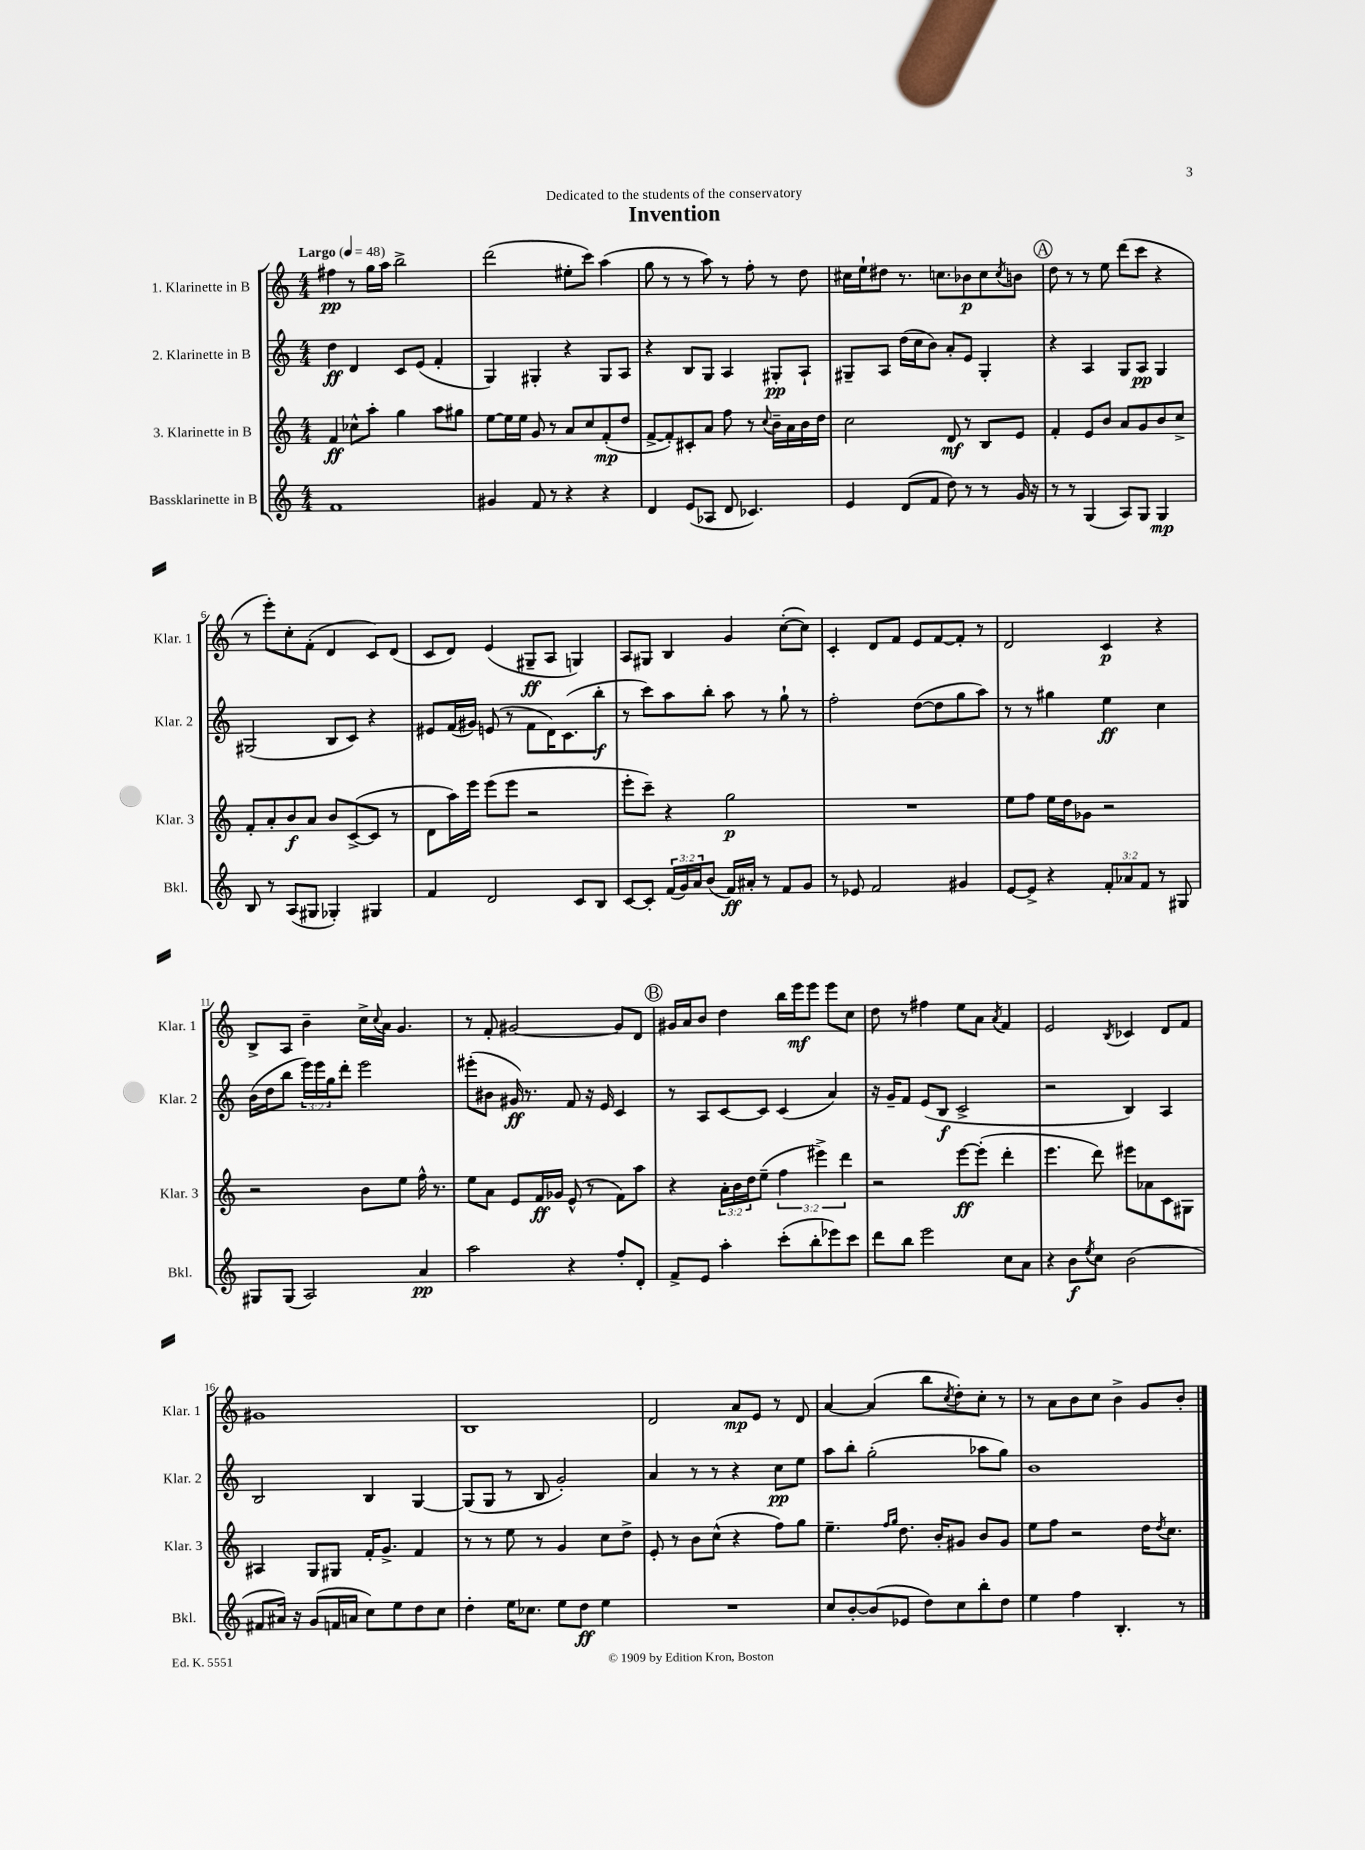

**kern	**dynam	**kern	**dynam	**kern	**dynam	**kern	**dynam
*part4	*part4	*part3	*part3	*part2	*part2	*part1	*part1
*staff4	*staff4	*staff3	*staff3	*staff2	*staff2	*staff1	*staff1
*I"Bassklarinette in B	*	*I"3. Klarinette in B	*	*I"2. Klarinette in B	*	*I"1. Klarinette in B	*
*I'Bkl.	*	*I'Klar. 3	*	*I'Klar. 2	*	*I'Klar. 1	*
*clefG2	*	*clefG2	*	*clefG2	*	*clefG2	*
*k[]	*	*k[]	*	*k[]	*	*k[]	*
*M4/4	*	*M4/4	*	*M4/4	*	*M4/4	*
*MM48	*	*MM48	*	*MM48	*	*MM48	*
=1	=1	=1	=1	=1	=1	=1	=1
!	!	!	!	!	!	!LO:TX:a:B:t=Largo	!
1f	.	4f/	ff	4dd\	ff	4ff#X\	pp
.	.	8cc-X^^\L	.	4d/	.	8r	.
.	.	8aa'\J	.	.	.	16gg\LL	.
.	.	.	.	.	.	16aa\JJ	.
.	.	4gg\	.	8c/L	.	2bb^\	.
.	.	.	.	(8e/J	.	.	.
.	.	8aa\L	.	4f'/	.	.	.
.	.	8gg#X\J	.	.	.	.	.
=2	=2	=2	=2	=2	=2	=2	=2
4g#X/	.	[8ee\L	.	4G/)	.	(2ddd\	.
.	.	16ee\L]	.	.	.	.	.
.	.	16ee\JJ	.	.	.	.	.
8f/	.	8g/	.	4G#X'/	.	.	.
8r	.	8r	.	.	.	.	.
4r	.	8a/L	.	4r	.	8ee#X'\L	.
.	.	8cc/	.	.	.	8ccc\J)	.
4r	.	(8f'/	mp	8G#/L	.	(4aa\	.
.	.	8dd/J	.	8A/J	.	.	.
=3	=3	=3	=3	=3	=3	=3	=3
4d/	.	[8f^/L	.	4r	.	8gg\	.
.	.	8f'/])	.	.	.	8r	.
(8e/L	.	8c#X'/	.	8B/L	.	8r	.
8A-X/J	.	8a/J	.	8G/J	.	8aa\)	.
8d/	.	8ff\	.	4A/	.	8r	.
4.c-X/)	.	8r	.	.	.	8ff'\	.
.	.	8qqcc/	.	.	.	.	.
.	.	16b~\LL	.	8G#X'/L	pp	8r	.
.	.	16a\	.	.	.	.	.
.	.	16b\	.	8A`/J	.	8dd\	.
.	.	16dd\JJ	.	.	.	.	.
=4	=4	=4	=4	=4	=4	=4	=4
4e/	.	2cc\	.	8G#X~/L	.	16cc#X\LL	.
.	.	.	.	.	.	16ee`\J	.
.	.	.	.	8A/J	.	8dd#X\J	.
(8d/L	.	.	.	(16dd\LL	.	8.r	.
.	.	.	.	16cc\J	.	.	.
8f/J	.	.	.	8b\J)	.	.	.
.	.	.	.	.	.	8.ccn\L	.
8dd\)	.	8d/	mf	8a'/L	.	.	.
8r	.	8r	.	8e/J	.	8b-X\	p
8r	.	8B/L	.	4G#'/	.	8cc\	.
.	.	.	.	.	.	8qcc/	.
16g/	.	8e/J	.	.	.	8bn\J	.
16r	.	.	.	.	.	.	.
!!LO:REH:place=s1:t=A
=5	=5	=5	=5	=5	=5	=5	=5
8r	.	4f'/	.	4r	.	8dd\	.
8r	.	.	.	.	.	8r	.
(4G/	.	8e/L	.	4A/	.	8r	.
.	.	8b/J	.	.	.	8ee\	.
8A/L)	.	8a/L	.	8G/L	.	(8ddd\L	.
8G/J	.	8g/	.	8A/J	pp	8ccc\J	.
4G/	mp	8b/	.	4G/	.	4r	.
.	.	8cc^/J	.	.	.	.	.
!!LO:LB:g=z
=6	=6	=6	=6	=6	=6	=6	=6
8B/	.	8f'/L	.	(2G#X/	.	8r	.
8r	.	8a'/	.	.	.	8eee'\L)	.
(8A/L	.	8b/	f	.	.	8cc'\	.
8G#X/J	.	8a/J	.	.	.	(8f'\J	.
4G-X'/)	.	8b/L	.	8B/L	.	4d/	.
.	.	([8c^/	.	8c/J)	.	.	.
4G#X/	.	8c/J]	.	4r	.	8c/L)	.
.	.	8r	.	.	.	(8d/J	.
=7	=7	=7	=7	=7	=7	=7	=7
4f/	.	8d\L	.	8e#X/L	.	8c/L	.
.	.	16aa\L)	.	(16f/L	.	8d/J)	.
.	.	16eee\JJ	.	16g#X/JJ)	.	.	.
2d/	.	(8eee\L	.	(8en/	.	(4e/	.
.	.	8eee\J	.	8r	.	.	.
.	.	2r	.	8f\L	.	8G#X~/L	ff
.	.	.	.	16d\K)	.	8A/J	.
.	.	.	.	(8.c\	.	.	.
8c/L	.	.	.	.	.	4Gn/)	.
8B/J	.	.	.	8bb'\J	f	.	.
=8	=8	=8	=8	=8	=8	=8	=8
[8c/L	.	8eee'\L	.	8r	.	8A/L	.
8c'/J]	.	8ccc~\J)	.	8ccc\L)	.	8G#X/J	.
(24f/LL	.	4r	.	8aa\	.	4B/	.
24g/)	.	.	.	.	.	.	.
24a/J	.	.	.	.	.	.	.
(8b/J	.	.	.	8bb'\J	.	.	.
16f/LL)	ff	2gg\	p	8aa\	.	4g/	.
16a#X'/JJ	.	.	.	.	.	.	.
8r	.	.	.	8r	.	.	.
8f/L	.	.	.	8gg`\	.	([8cc'\L	.
8g/J	.	.	.	8r	.	8cc\J])	.
=9	=9	=9	=9	=9	=9	=9	=9
8r	.	1r	.	2ff'\	.	4c'/	.
8e-X/	.	.	.	.	.	.	.
2f/	.	.	.	.	.	8d/L	.
.	.	.	.	.	.	8f/J	.
.	.	.	.	([8dd\L	.	8e/L	.
.	.	.	.	8dd\]	.	[8f/	.
4g#X/	.	.	.	8gg\	.	8f'/J]	.
.	.	.	.	8aa\J)	.	8r	.
=10	=10	=10	=10	=10	=10	=10	=10
[8e/L	.	8ee\L	.	8r	.	2d/	.
8e^/J]	.	8ff\J	.	8r	.	.	.
4r	.	16ee\LL	.	4gg#X\	.	.	.
.	.	16dd\J	.	.	.	.	.
.	.	8g-X\J	.	.	.	.	.
12f'/L	.	2r	.	4ee\	ff	4c/	p
12a-X/	.	.	.	.	.	.	.
12f/J	.	.	.	.	.	.	.
8r	.	.	.	4cc\	.	4r	.
8G#X/	.	.	.	.	.	.	.
!!LO:LB:g=z
=11	=11	=11	=11	=11	=11	=11	=11
8G#X/L	.	2r	.	(16b\LL	.	8B^/L	.
.	.	.	.	16dd\J	.	.	.
(8G#/J	.	.	.	8bb\J	.	8A/J	.
2A/)	.	.	.	24eee\LL)	.	4b~\	.
.	.	.	.	24eee\	.	.	.
.	.	.	.	24gg\J	.	.	.
.	.	.	.	8ddd'\J	.	.	.
.	.	8b\L	.	2eee\	.	16cc^\LL	.
.	.	.	.	.	.	8qqcc/	.
.	.	.	.	.	.	16a\JJ	.
.	.	8ee\J	.	.	.	4.g/	.
4a/	pp	16ff^^\	.	.	.	.	.
.	.	8.r	.	.	.	.	.
=12	=12	=12	=12	=12	=12	=12	=12
2aa\	.	8ee\L	.	(8eee#X'\L	.	8r	.
.	.	8a\J	.	8b#X\J	.	8f'/	.
.	.	8e/L	.	16g#X/)	ff	[2g#X/	.
.	.	.	.	8.r	.	.	.
.	.	16f/L	ff	.	.	.	.
.	.	16g-X/JJ	.	.	.	.	.
4r	.	(8e^^/	.	8f/	.	.	.
.	.	8r	.	16r	.	.	.
.	.	.	.	16e/	.	.	.
8ff'/L	.	8f\L)	.	4c/	.	8g#/L]	.
8d'/J	.	8aa\J	.	.	.	8d/J	.
!!LO:REH:place=s1:t=B
=13	=13	=13	=13	=13	=13	=13	=13
8f^/L	.	4r	.	8r	.	16g#X/LL	.
.	.	.	.	.	.	16a/J	.
8e/J	.	.	.	8A/L	.	8b/J	.
4aa'\	.	24a'\LL	.	[8c/	.	4dd\	.
.	.	24b\	.	.	.	.	.
.	.	24dd\J	.	.	.	.	.
.	.	(8ee~\J	.	8c/J]	.	.	.
(8ccc'\L	.	6ff\	.	(4c/	.	16bb\LL	.
.	.	.	.	.	.	16eee\J	mf
8bb'\	.	.	.	.	.	8eee\J	.
.	.	6eee#X^\)	.	.	.	.	.
8eee-X\)	.	.	.	4a/)	.	8eee\L	.
.	.	6ddd\	.	.	.	.	.
8ccc\J	.	.	.	.	.	8cc\J	.
=14	=14	=14	=14	=14	=14	=14	=14
8ddd\L	.	2r	.	16r	.	8dd\	.
.	.	.	.	16g~/KL	.	.	.
8bb\J	.	.	.	8f/J	.	8r	.
2eee\	.	.	.	(8e/L	.	4ff#X\	.
.	.	.	.	8B/J	f	.	.
.	.	[8eee\L	ff	2c^/	.	8ee\L	.
.	.	(8eee'\J]	.	.	.	8a\J	.
.	.	.	.	.	.	8qa/	.
8cc\L	.	4ddd'\	.	.	.	4f/	.
8a\J	.	.	.	.	.	.	.
=15	=15	=15	=15	=15	=15	=15	=15
4r	.	4.eee\	.	2r	.	2e/	.
8b\L	f	.	.	.	.	.	.
8qee/	.	.	.	.	.	.	.
8cc\J	.	8ddd\)	.	.	.	.	.
.	.	.	.	.	.	8qB/	.
(2b\	.	8eee#X\L	.	4B/)	.	4c-X/	.
.	.	8a-X\	.	.	.	.	.
.	.	8c\	.	4A/	.	8d/L	.
.	.	8G#X\J	.	.	.	8f/J	.
!!LO:LB:g=z
=16	=16	=16	=16	=16	=16	=16	=16
8f#X/L	.	4A#X/	.	2B/	.	1g#X	.
16a#X/Jk)	.	.	.	.	.	.	.
16r	.	.	.	.	.	.	.
(8g/L	.	8G/L	.	.	.	.	.
16fn/L	.	8G#X/J	.	.	.	.	.
16an/JJ	.	.	.	.	.	.	.
8cc\L)	.	16f'/KL	.	4B/	.	.	.
.	.	8.g^/J	.	.	.	.	.
8ee\	.	.	.	.	.	.	.
8dd\	.	4f/	.	[4G/	.	.	.
8cc\J	.	.	.	.	.	.	.
=17	=17	=17	=17	=17	=17	=17	=17
4dd'\	.	8r	.	(8G/L]	.	1B	.
.	.	8r	.	8G/J	.	.	.
16ee\KL	.	8ee\	.	8r	.	.	.
8.cc-X\J	.	.	.	.	.	.	.
.	.	8r	.	8B/	.	.	.
8ee\L	.	4g/	.	2g'/)	.	.	.
8dd\J	ff	.	.	.	.	.	.
4ee\	.	8cc\L	.	.	.	.	.
.	.	8dd^\J	.	.	.	.	.
=18	=18	=18	=18	=18	=18	=18	=18
1r	.	8e'/	.	4a/	.	2d/	.
.	.	8r	.	.	.	.	.
.	.	8b\L	.	8r	.	.	.
.	.	(8cc^^\J	.	8r	.	.	.
.	.	4r	.	4r	.	8a/L	mp
.	.	.	.	.	.	8e/J	.
.	.	8ff\L)	.	8cc\L	pp	8r	.
.	.	8gg\J	.	8ee\J	.	8d/	.
=19	=19	=19	=19	=19	=19	=19	=19
8cc/L	.	4.ee~\	.	8aa\L	.	[4a/	.
[8b'/	.	.	.	8bb'\J	.	.	.
(8b/]	.	.	.	(2gg'\	.	(4a/]	.
.	.	16qqff/LL	.	.	.	.	.
.	.	16qqgg/JJ	.	.	.	.	.
8e-X/J	.	8.dd\	.	.	.	.	.
8dd\L)	.	.	.	.	.	8bb\L	.
.	.	16b'/KL	.	.	.	.	.
.	.	.	.	.	.	8qcc/	.
8cc\	.	8g#X/J	.	.	.	8dd'\)	.
8bb'\	.	8b/L	.	8aa-X\L	.	8cc'\J	.
8dd\J	.	8g#/J	.	8gg\J)	.	8r	.
=20	=20	=20	=20	=20	=20	=20	=20
4ee\	.	8ee\L	.	1b	.	8r	.
.	.	8ff\J	.	.	.	8a\L	.
4ff\	.	2r	.	.	.	8b\	.
.	.	.	.	.	.	8cc\J	.
4.B'/	.	.	.	.	.	4b^\	.
.	.	16dd\KL	.	.	.	8g/L	.
.	.	8qdd/	.	.	.	.	.
.	.	8.cc\J	.	.	.	.	.
8r	.	.	.	.	.	8b'/J	.
==	==	==	==	==	==	==	==
*-	*-	*-	*-	*-	*-	*-	*-
